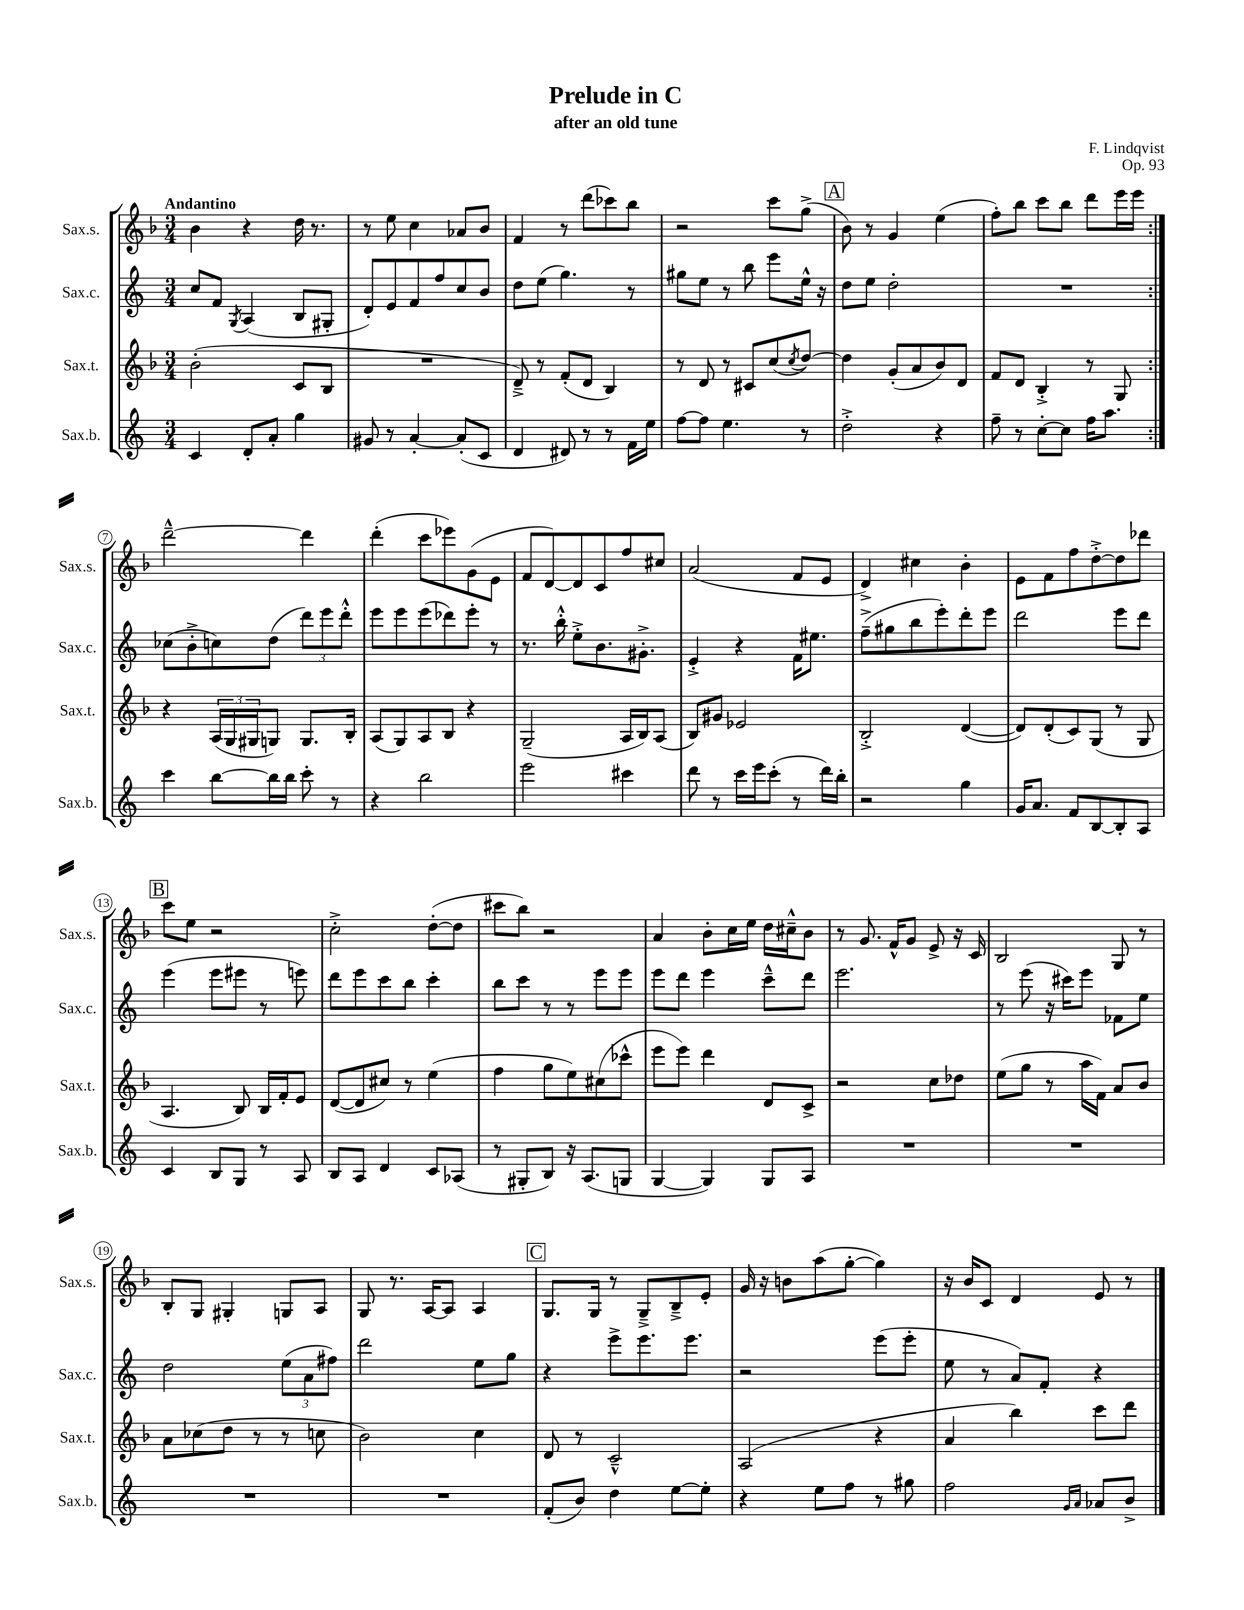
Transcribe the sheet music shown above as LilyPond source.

\header { title = "Prelude in C" composer = "F. Lindqvist" subtitle = "after an old tune" opus = "Op. 93" }
<<
\new StaffGroup <<
\new Staff = "s0" \with { instrumentName = "Sax.s." shortInstrumentName = "Sax.s." } {
    \clef treble \key f \major \numericTimeSignature \time 3/4 \tempo "Andantino"
    \repeat volta 2 { bes'4 r4 d''16 r8. |
    r8 e''8 c''4 aes'8 bes'8 |
    f'4 r8 d'''8( ces'''8) bes''8 |
    r2 c'''8 g''8->( |
    \mark \markup { \box "A" } bes'8) r8 g'4 e''4( |
    f''8-.) bes''8 c'''8 bes''8 d'''8 e'''16 e'''16 | }
    d'''2~---^ d'''4 |
    d'''4-.( c'''8 ees'''8) g'8( e'8 |
    f'8 d'8~) d'8 c'8 f''8 cis''8 |
    a'2( f'8 e'8 |
    d'4->) cis''4 bes'4-. |
    e'8 f'8 f''8 d''8~-.-> d''8 des'''8 |
    \mark \markup { \box "B" } c'''8 e''8 r2 |
    c''2-.-> d''8~-.( d''8 |
    cis'''8 bes''8) r2 |
    a'4 bes'8-. c''16 e''16 d''16 cis''16---^ bes'8 |
    r8 g'8. f'16-^ g'8 e'8-> r16 c'16 |
    bes2 g8 r8 |
    bes8-. g8 gis4-. g8 a8 |
    g8 r8. a16~ a8 a4 |
    \mark \markup { \box "C" } g8. g16 r8 g8---> bes8---> e'8-. |
    g'16 r16 b'8 a''8( g''8~-. g''4) |
    r16 bes'16 c'8 d'4 e'8 r8 \bar "|." |
}
\new Staff = "s1" \with { instrumentName = "Sax.c." shortInstrumentName = "Sax.c." } {
    \clef treble \key c \major \numericTimeSignature \time 3/4
    \repeat volta 2 { c''8 f'8 \acciaccatura { g8 } a4( b8 gis8-. |
    d'8-.) e'8 f'8 f''8 c''8 b'8 |
    d''8 e''8( g''4.) r8 |
    gis''8 e''8 r8 b''8 e'''8 e''16-^ r16 |
    \mark \markup { \box "A" } d''8 e''8 d''2-. |
    R2. | }
    ces''8( b'8-.-> c''8) d''8( \tuplet 3/2 { d'''8) e'''8 d'''8-.-^ } |
    e'''8 e'''8 e'''8( des'''8) e'''8-. r8 |
    r8. b''16-.-^ e''8-.-> b'8. gis'8.-.-> |
    e'4-.-> r4 f'16 eis''8. |
    f''8--->( gis''8 b''8 e'''8-.) d'''8-. e'''8 |
    d'''2 e'''8 d'''8 |
    \mark \markup { \box "B" } e'''4( e'''8 eis'''8 r8 e'''8) |
    d'''8 e'''8 c'''8 b''8 c'''4-. |
    b''8 c'''8 r8 r8 e'''8 e'''8 |
    e'''8 d'''8 e'''4 c'''8---^ d'''8 |
    e'''2. |
    r8 e'''8( r16 cis'''16) e'''8 fes'8 e''8 |
    d''2 \tuplet 3/2 { e''8( a'8 fis''8) } |
    d'''2 e''8 g''8 |
    \mark \markup { \box "C" } r4 e'''8-> e'''8. e'''8. |
    r2 e'''8( e'''8-. |
    e''8 r8 a'8) f'8-. r4 \bar "|." |
}
\new Staff = "s2" \with { instrumentName = "Sax.t." shortInstrumentName = "Sax.t." } {
    \clef treble \key f \major \numericTimeSignature \time 3/4
    \repeat volta 2 { bes'2-.( c'8 bes8 |
    R2. |
    d'8--->) r8 f'8-.( d'8 bes4) |
    r8 d'8 r8 cis'8 c''8( \acciaccatura { c''8 } d''8~) |
    \mark \markup { \box "A" } d''4 g'8-.( a'8 bes'8) d'8 |
    f'8 d'8 bes4-.-> r8 g8 | }
    r4 \tuplet 3/2 { a16( g16 gis16 } g8) g8. bes16-. |
    a8( g8) a8 bes8 r4 |
    g2--( a16 bes16) a8( |
    bes8) gis'8 ees'2 |
    bes2-.-> d'4~( |
    d'8) d'8-.( c'8) g8( r8 g8 |
    \mark \markup { \box "B" } a4. bes8) bes16 f'16-. e'8 |
    d'8~( d'8 cis''8) r8 e''4( |
    f''4 g''8 e''8) cis''8( ces'''8-^ |
    e'''8 e'''8) d'''4 d'8 c'8-> |
    r2 c''8 des''8 |
    e''8( g''8 r8 a''16 f'16) a'8 bes'8 |
    a'8 ces''8( d''8 r8 r8 c''8 |
    bes'2) c''4 |
    \mark \markup { \box "C" } d'8 r8 c'2---^ |
    a2( r4 |
    a'4 bes''4) c'''8 d'''8 \bar "|." |
}
\new Staff = "s3" \with { instrumentName = "Sax.b." shortInstrumentName = "Sax.b." } {
    \clef treble \key c \major \numericTimeSignature \time 3/4
    \repeat volta 2 { c'4 d'8-. a'8-. g''4 |
    gis'8 r8 a'4~-. a'8-.( c'8 |
    d'4 dis'8) r8 r8 f'16 e''16 |
    f''8~ f''8 e''4. r8 |
    \mark \markup { \box "A" } d''2-.-> r4 |
    f''8-- r8 c''8~-. c''8 f''16 a''8. | }
    c'''4 b''8~ b''16 b''16 c'''8-. r8 |
    r4 b''2 |
    e'''2 cis'''4 |
    d'''8 r8 c'''16 e'''16 c'''8-.( r8 d'''16) b''16-. |
    r2 g''4 |
    g'16 a'8. f'8 b8~ b8-. a8 |
    \mark \markup { \box "B" } c'4 b8 g8 r8 a8 |
    b8 a8 d'4 c'8 aes8( |
    r8 gis8-. b8) r16 a8.( g8 |
    g4~ g4) g8 a8 |
    R2. |
    R2. |
    R2. |
    R2. |
    \mark \markup { \box "C" } f'8-.( b'8) d''4 e''8~ e''8-. |
    r4 e''8 f''8 r8 gis''8 |
    f''2 \grace { g'16 a'16 } aes'8 b'8-> \bar "|." |
}
>>
>>
\layout { \context { \Score \override BarNumber.stencil = #(make-stencil-circler 0.1 0.3 ly:text-interface::print) } }
